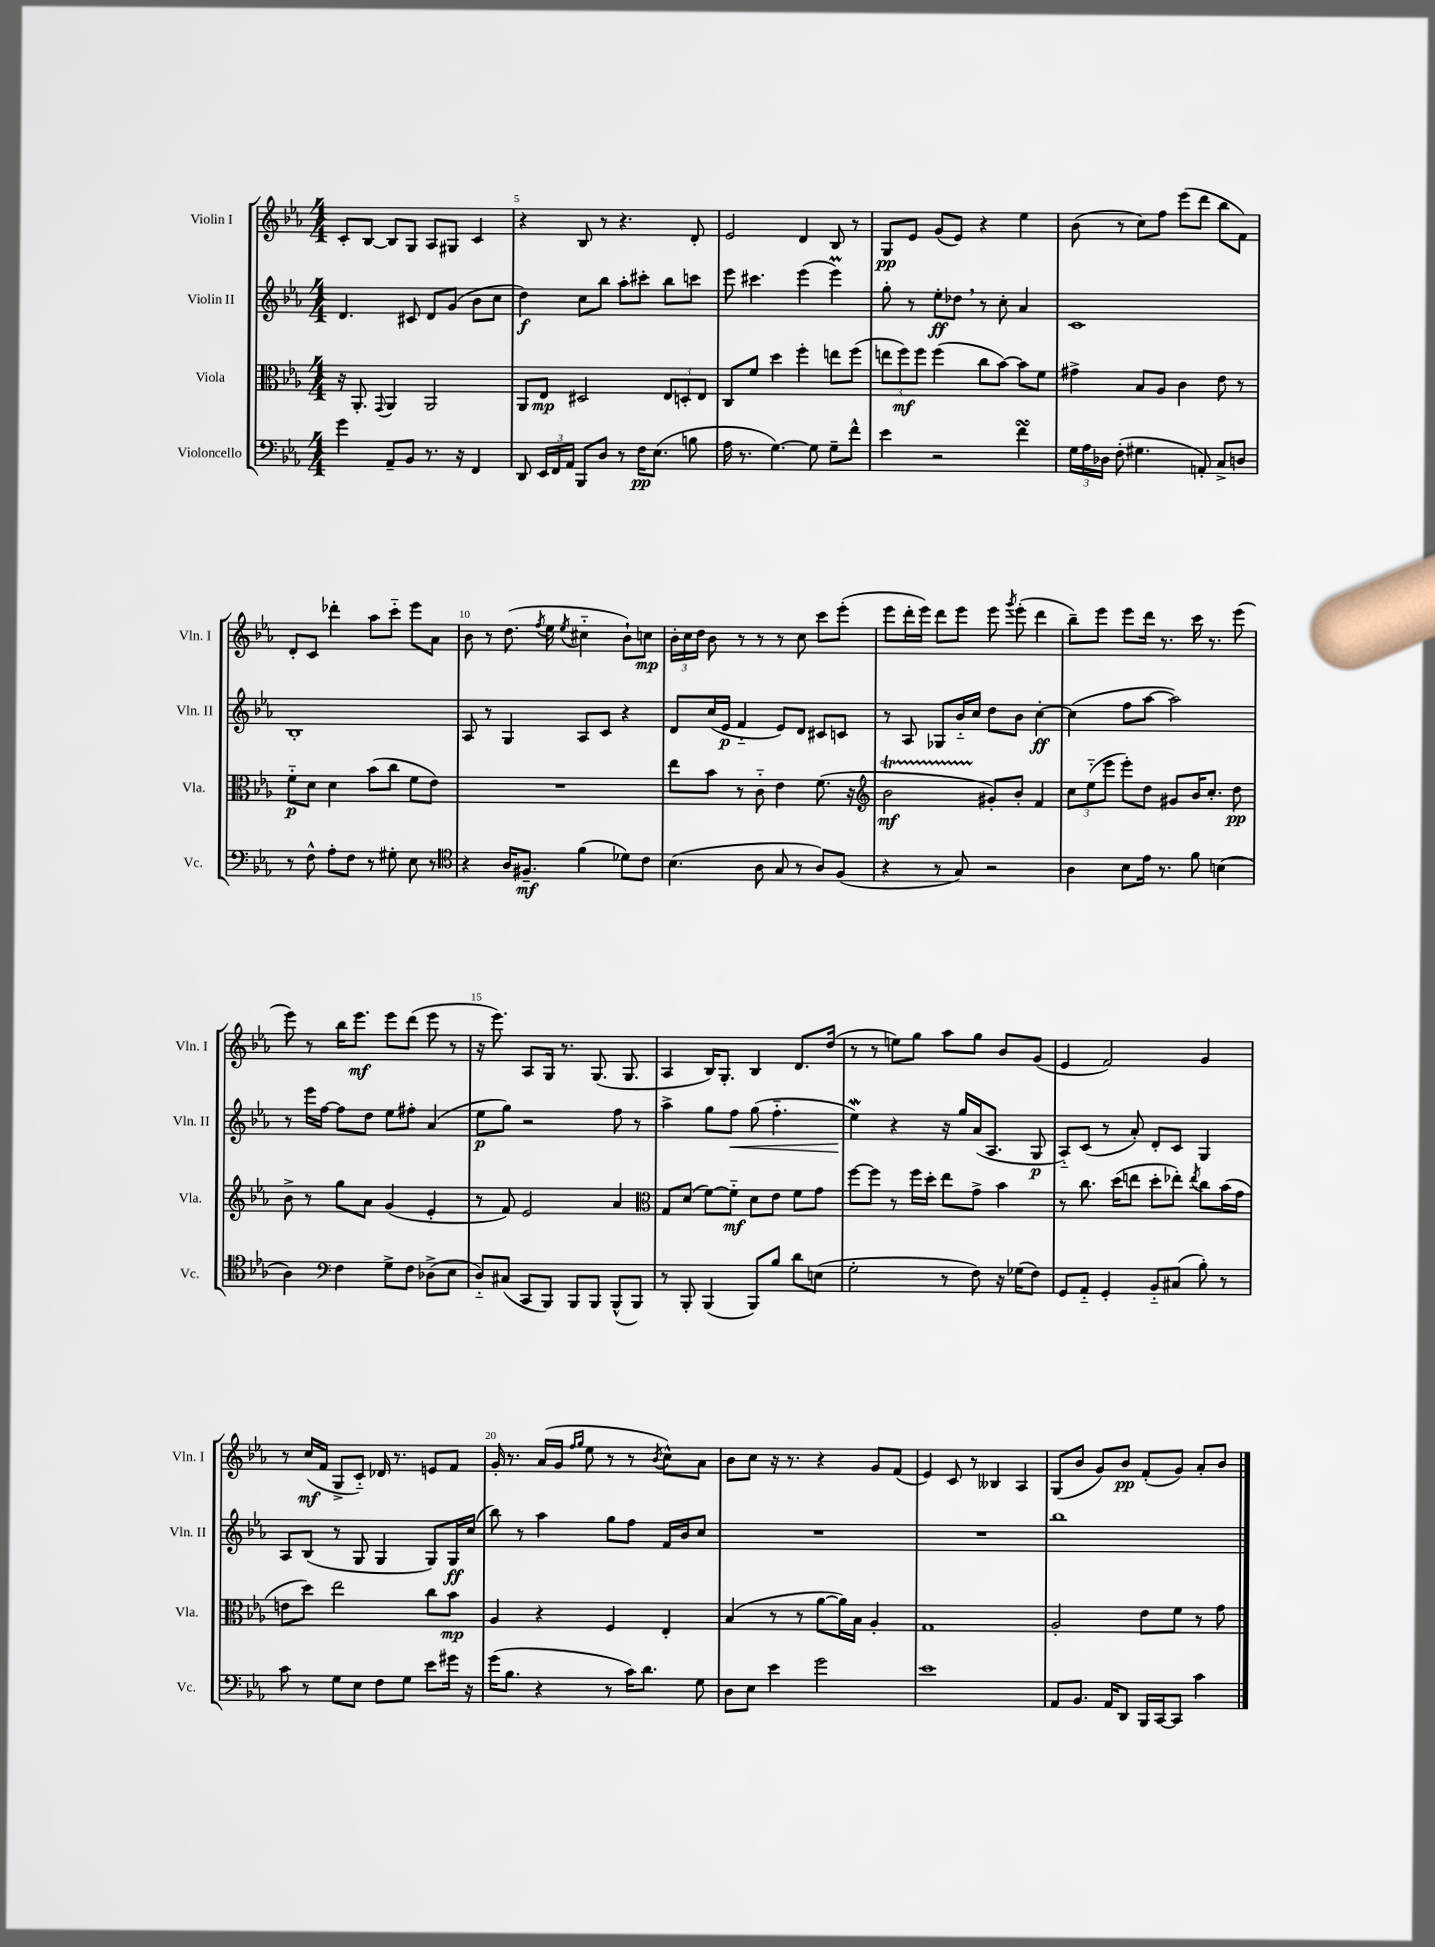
<<
\new StaffGroup <<
\new Staff = "s0" \with { instrumentName = "Violin I" shortInstrumentName = "Vln. I" } {
    \clef treble \key ees \major \numericTimeSignature \time 4/4
    \autoBeamOff c'8[-. bes8]~ bes8[ g8] aes8[ gis8] c'4 |
    r4 bes8 r8 r4. d'8-. |
    ees'2 d'4 bes8 r8 |
    g8[\pp ees'8] g'8[( ees'8]) r4 ees''4 |
    bes'8( r8 c''8[) f''8] ees'''8[( d'''8] bes''8[ f'8]) |
    d'8[-. c'8] des'''4-. aes''8[ c'''8]-_ ees'''8[ aes'8] |
    bes'8 r8 d''8.( \acciaccatura { f''8 } ees''16 \acciaccatura { ees''8 } cis''4-_ bes'8[-!) c''8]\mp |
    \tuplet 3/2 { bes'16[-. c''16 d''16] } bes'8 r8 r8 r8 c''8 c'''8[ ees'''8]-.( |
    ees'''8[ d'''16-. ees'''16]) d'''8[ ees'''8] ees'''8 \acciaccatura { g'''8 } ees'''8-.( d'''4 |
    bes''8[--) ees'''8] ees'''8[ d'''16] r8. c'''16 r8. ees'''8( |
    ees'''8) r8 bes''16[ ees'''8.]\mf ees'''8[ d'''8]( ees'''8 r8 |
    r16 ees'''8.) aes8[ g16] r8. g8.( g8. |
    aes4 bes16[) g8.]-. bes4 d'8.[ d''16]( |
    r8 r8 e''8[) g''8] aes''8[ g''8] bes'8[ g'8]( |
    ees'4 f'2) g'4 |
    r8 c''16[\mf( f'16] g8[-> c'8]-_) des'16 r8. e'8[ f'8] |
    g'16-. r8. aes'16[( g'16] \grace { f''16[ g''16] } ees''8 r8 r8 \acciaccatura { bes'8 } c''8[-^) aes'8] |
    bes'8[ c''8] r16 r8. r4 g'8[ f'8]( |
    ees'4) c'8 r8 beses4 aes4 |
    g8[( bes'8] g'8[) bes'8]\pp f'8[-.( g'8]) aes'8[-. bes'8] \bar "|." |
}
\new Staff = "s1" \with { instrumentName = "Violin II" shortInstrumentName = "Vln. II" } {
    \clef treble \key ees \major \numericTimeSignature \time 4/4
    \autoBeamOff d'4. cis'8 d'8[ g'8]( bes'8[ c''8] |
    d''4\f) c''8[ bes''8] aes''8[-. cis'''8]-. bes''8[ c'''8] |
    ees'''8 cis'''4. ees'''4( ees'''4\prall) |
    g''8-. r8 ees''8[-.\ff des''8] \breathe r8 c''8-. aes'4 |
    c'1 |
    bes1-. |
    aes8 r8 g4 aes8[ c'8] r4 |
    d'8[ c''16( ees'16]\p f'4-_ ees'8[) d'8] cis'8[ c'8] |
    r8 aes8 ges8[ bes'16-_ c''16] d''8[ bes'8] c''4~-.\ff |
    c''4( f''8[ aes''8]~ aes''2) |
    r8 ees'''16[ f''16]~ f''8[ d''8] ees''8[ fis''8]-. aes'4( |
    ees''8[\p g''8]) r2 f''8 r8 |
    aes''4-> g''8[ f''8]\< g''8( f''4.-_ |
    ees''4\mordent\!) r4 r16 g''16[ aes'16( aes8.] g8\p |
    aes8[-_) c'8]( r8 aes'8-.) d'8[-. c'8] g4 |
    aes8[ bes8]( r8 g8 g4 g8[) g16\ff c''16]( |
    bes''8) r8 aes''4 g''8[ f''8] f'16[ bes'16 c''8] |
    R1 |
    R1 |
    bes''1 \bar "|." |
}
\new Staff = "s2" \with { instrumentName = "Viola" shortInstrumentName = "Vla." } {
    \clef alto \key ees \major \numericTimeSignature \time 4/4
    \autoBeamOff r16 aes,8.-. \appoggiatura { g,8 } aes,4 aes,2 |
    aes,8[ ees8]\mp dis2 \tuplet 3/2 { ees8[ d8-. ees8] } |
    c8[ f'8] d''4 f''4-. e''8[ f''8]( |
    \tuplet 3/2 { e''8[ f''8\mf) f''8] } f''4( c''8[ bes'8]~) bes'8[ f'8] |
    gis'4-> bes8[ aes8] c'4 ees'8 r8 |
    f'8[-_\p d'8] d'4 bes'8[( c''8] f'8[ ees'8]) |
    R1 |
    ees''8[ bes'8] r8 c'8-_ ees'4 f'8.( r16 |
    \clef treble bes'2\startTrillSpan\mf gis'8[-.\stopTrillSpan) bes'8]-. f'4 |
    \tuplet 3/2 { c''8[ ees''8-_( ees'''8] } ees'''8[-.) d''8] gis'8[ bes'16 c''8.]-. d''8\pp |
    bes'8-> r8 g''8[ aes'8] g'4( ees'4-. |
    r8 f'8) ees'2 aes'4 |
    \clef alto g8[ d'8]( f'8[~) f'8]-_\mf d'8[ ees'8] f'8[ g'8] |
    f''8[~ f''8] r8 f''16[ d''16]-. ees''8[ g'8]-> bes'4 |
    r8 c''8. d''16[( e''8] d''8[-. ees''8]-.) \acciaccatura { ees''8 } c''8[ bes'16( g'16] |
    e'8[ d''8]) ees''2 c''8[ bes'8]\mp |
    aes4 r4 f4 ees4-. |
    bes4( r8 r8 aes'8[~ aes'16) bes16] aes4-. |
    g1 |
    aes2-. ees'8[ f'8] r8 g'8 \bar "|." |
}
\new Staff = "s3" \with { instrumentName = "Violoncello" shortInstrumentName = "Vc." } {
    \clef bass \key ees \major \numericTimeSignature \time 4/4
    \autoBeamOff g'4 aes,8[-- bes,8] r8. r16 f,4 |
    d,8 \tuplet 3/2 { ees,16[ f,16 aes,16] } bes,,8[ d8] r8 f16[\pp ees8.]( b8 |
    aes16 r8. g4.~) g8 g8[-- f'8]-^ |
    ees'4 r2 f'4\turn |
    \tuplet 3/2 { g16[ aes16 des16] } f8-.( gis4. a,8-.) c8[-> d8] |
    r8 f8-^ aes8[-. f8] r8 gis8-. ees8 r8 |
    \clef tenor r4 aes16[ fis8.]--\mf f'4( des'8[) c'8] |
    bes4.( aes8 g8 r8 aes8[) f8]( |
    r4 r8 g8) r2 |
    aes4 bes8[ ees'16] r8. f'8 b4( |
    aes4) \clef bass f4 g8[-> f8] des8[->( ees8] |
    d8[-_) cis8]( c,8[ bes,,8]) bes,,8[ bes,,8] bes,,8[-^( bes,,8]) |
    r8 bes,,8-. bes,,4( bes,,8[) bes8] d'8[ e8]( |
    g2-. r8 f8) r16 ges16[( f8]) |
    g,8[ aes,8]-_ g,4-. bes,8[-_ cis8]( bes8-.) r8 |
    c'8 r8 g8[ ees8] f8[ g8] ees'8[ gis'16] r16 |
    g'16[( bes8.] r4 r8 c'16[) d'8.] g8 |
    d8[ ees8] ees'4 g'2 |
    ees'1 |
    aes,8[ bes,8.] aes,16[ d,8] bes,,16[ c,16~ c,8] c'4 \bar "|." |
}
>>
>>
\layout { \context { \Score currentBarNumber = #4 \override BarNumber.break-visibility = ##(#f #t #t) barNumberVisibility = #(every-nth-bar-number-visible 5) } }
